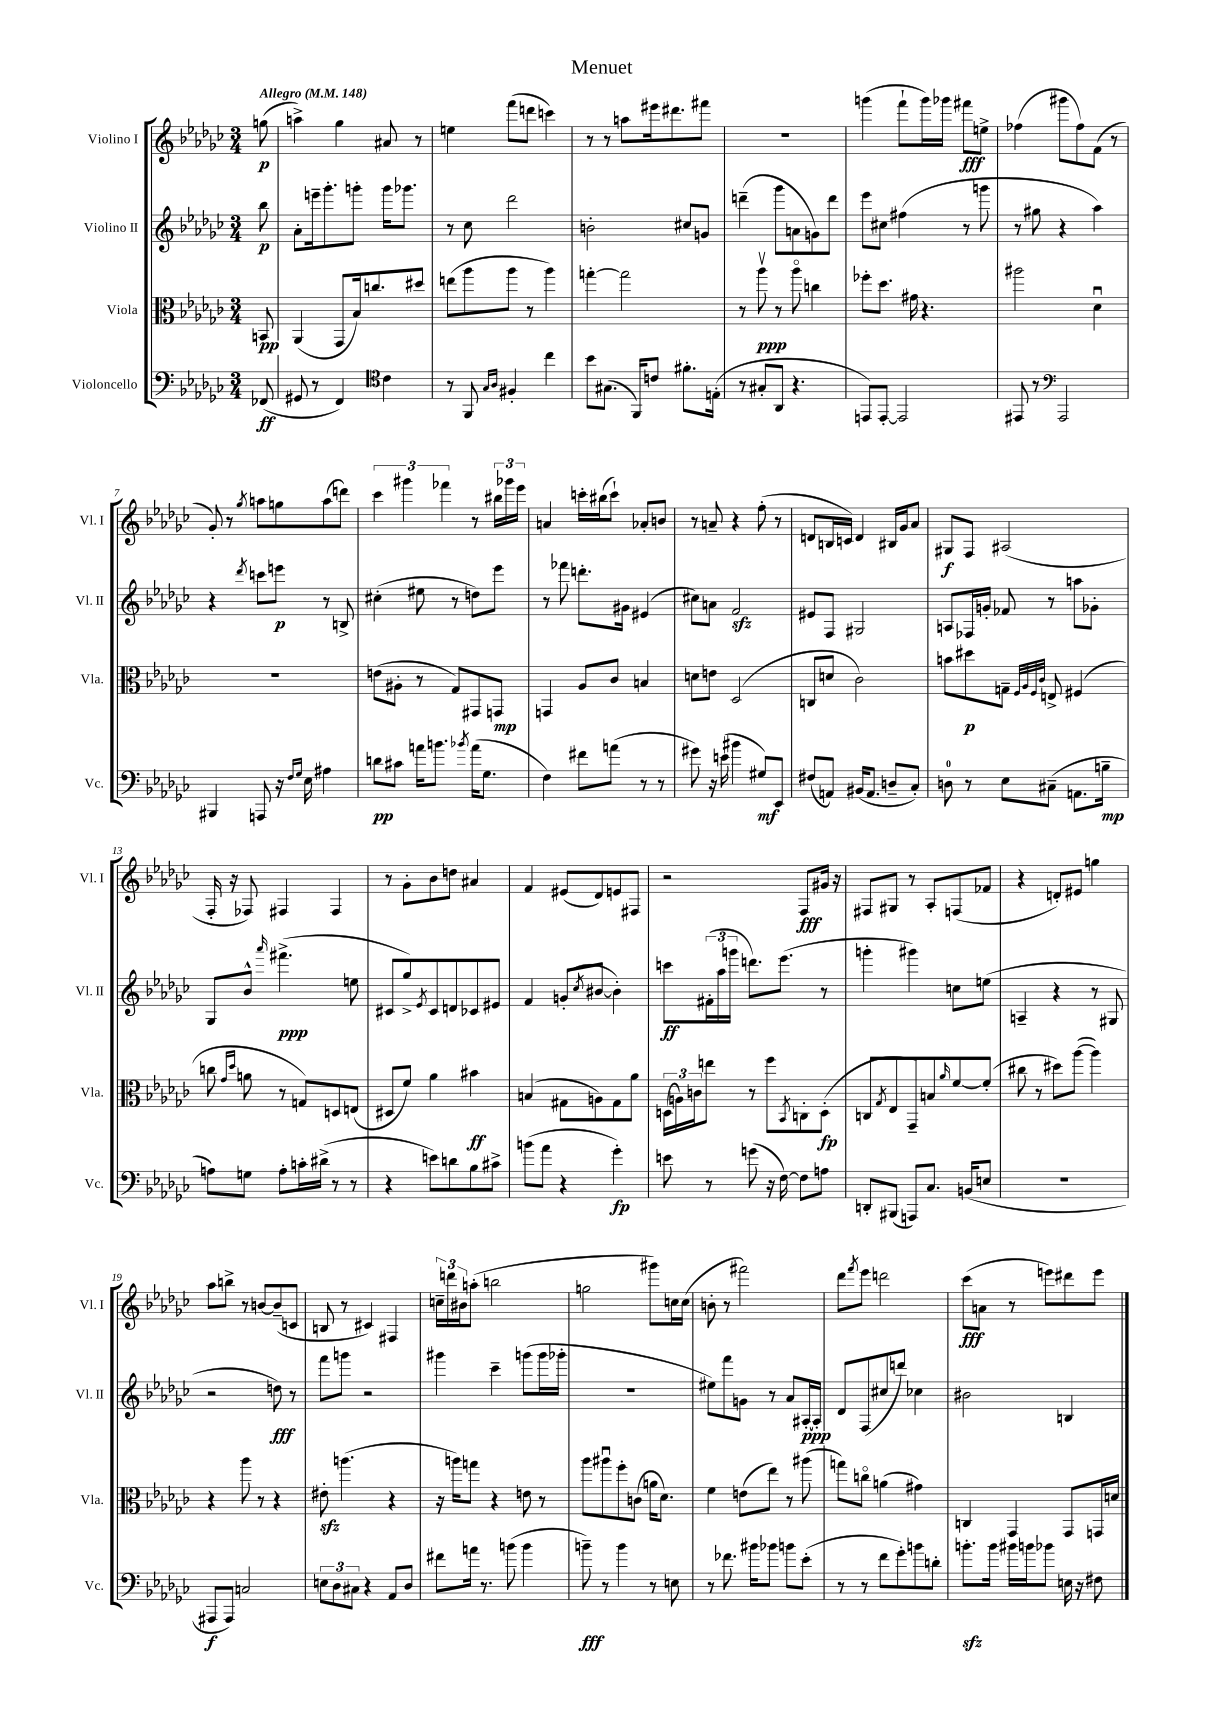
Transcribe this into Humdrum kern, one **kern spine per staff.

**kern	**kern	**kern	**kern
*staff4	*staff3	*staff2	*staff1
*clefF4	*clefC3	*clefG2	*clefG2
*k[b-e-a-d-g-c-]	*k[b-e-a-d-g-c-]	*k[b-e-a-d-g-c-]	*k[b-e-a-d-g-c-]
*M3/4	*M3/4	*M3/4	*M3/4
*MM148	*MM148	*MM148	*MM148
(8FF-	8BB	8bb-	(8gg
=	=	=	=
8GG#	(4AA-	8a-'	4aa^)
8r	.	16eee~	.
.	.	8.ggg-'	.
4FF)	8GG-	.	4gg-
.	16B-)	8ggg'	.
.	8.cc	.	.
*clefC4	*	*	*
4c-	.	16ggg	8a#
.	.	8.ggg-	.
.	8dd#	.	8r
=	=	=	=
8r	(8ee	8r	4ee
8FF	8aa-	8cc-	.
16qqG-	.	.	.
16qqA-	.	.	.
4F#'	8aa-	2ddd-	(8fff
.	8r	.	8ddd
4cc-	4aa-)	.	4ccc)
=	=	=	=
8b-	[4gg'	2b'	8r
(8.G#	.	.	8r
.	2gg]	.	8aa
16FF)	.	.	.
8c	.	.	16eee#
.	.	.	8.ddd#
8.f#'	.	8cc#	.
.	.	8g	8fff#
(16E'	.	.	.
=	=	=	=
8r	8r	(4ddd~	2.r
8G#'	8aa-v	.	.
8AA-	8r	8ggg-	.
4.r	8aa-o	8a	.
.	4cc	8g)	.
.	.	8ddd	.
=	=	=	=
8EE)	8ff-'	8eee-	(4ggg
[8EE'	8.dd-	8cc#	.
2EE]	.	(4ff#	8fff`
.	16g#	.	.
.	4.r	.	16ggg)
.	.	.	16ggg-
.	.	8r	8fff#
.	.	8ggg	8ee^
=	=	=	=
8EE#	2aa#	8r	(4ff-
8r	.	8gg#	.
*clefF4	*	*	*
2AAA-	.	4r	8ggg#
.	.	.	8ff-)
.	4d-u	4aa-)	(8f
.	.	.	8r
=	=	=	=
4BBB#	2.r	4r	8g-')
.	.	.	8r
.	.	8qddd-	8qgg-
8AAA	.	8ccc	8aa
16r	.	8eee	8gg
16qqF	.	.	.
16qqG-	.	.	.
16E-	.	.	.
4A#	.	8r	(8aa
.	.	8B^	8ddd)
=	=	=	=
8d	(8e	(4cc#'	6ccc-
8c#	8A#'	.	.
.	.	.	6ggg#
16a	8r	8ee#	.
8.b	.	.	.
.	.	.	6fff-
.	8G-)	8r	.
8qb-	.	.	.
(16a	8GG#	8dd)	8r
8.G-	.	.	.
.	8GG	8eee-	24bb#
.	.	.	24ggg-
.	.	.	24eee-
=	=	=	=
4F)	4GG	8r	4a
.	.	8fff-	.
8f#	8A-	8.ddd'	16ccc'
.	.	.	(16bb#
(8a	8c-	.	8ccc`)
.	.	16g#	.
8r	4B	(4e#	8a-'
8r	.	.	8b
=	=	=	=
8g#)	8d	8cc#)	8r
16r	8e	8a	8a~
(16e	.	.	.
4b#	(2D-	2f	4r
8G#)	.	.	(8ff'
8EE-	.	.	8r
=	=	=	=
(8F#	8C	8e#	8d
8AA)	8d	8F	16B
.	.	.	16c)
(16BB#	2c-)	2G#	4d
8.AA	.	.	.
8D~	.	.	16B#
.	.	.	16g-
8C-')	.	.	8a-
=	=	=	=
8D	8b	8A	8G#
8r	8dd#	16F-	8F
.	.	16g'	.
8E-	8G~	8f-	(2A#
.	32qqF	.	.
.	32qqA-	.	.
.	32qqF	.	.
.	32qqc-	.	.
(8C#~	8E^	8r	.
8.AA	(4F#	8aa	.
.	.	8g-'	.
16B~	.	.	.
=	=	=	=
8A)	8cc	8G-	16F'
.	.	.	16r
.	16qqg-	.	.
.	16qqdd-	.	.
8G	8a	8b-^^	8F-)
.	.	16qqaaa-	.
8A'	8r	(4.fff#^	4F#
16c'	8G)	.	.
(16d#^	.	.	.
8r	8D	.	4F#
8r	(8E	8ee	.
=	=	=	=
4r	8D#	8c#	8r
.	8f)	8gg-^)	8g-'
.	.	8qe-	.
8e)	4a-	8c#	8b-
8d	.	8d	8dd
8B-	4b#	8c-	4a#
8c#^	.	8e#	.
=	=	=	=
(8b	(4B	4f	4f
8a-	.	.	.
4r	8G#	(8g'	(8e#
.	.	8qcc-	.
.	8A)	[8b#	8d-)
4g-')	8G#	4b#'])	8e
.	8a-	.	8F#
=	=	=	=
8e	(24D	8ccc	2r
.	24A)	.	.
.	24c	.	.
8r	8ee	(24f#'	.
.	.	24aa-	.
.	.	24ggg	.
(8g	8r	8.ddd)	.
16r	8ff	.	.
[16F)	.	(8.eee-	.
.	8qBB-	.	.
8F]	8C'	.	8F
8A	(8D'	8r	16g#
.	.	.	16r
=	=	=	=
8DD'	8C	4ggg'	8F#
.	8qG-	.	.
(8BBB#	8E-	.	8G#
8AAA)	8GG-~)	4ggg#)	8r
8.C-	8B	.	8A-'
.	16qqa-	.	.
.	[8f	8cc	(8F
(16BB	.	.	.
8E	(8f']	(8ee	8f-
=	=	=	=
2.r	8cc#	4A~	4r
.	8r	.	.
.	8dd#)	4r	8d')
.	([8aa-	.	8e#
.	4aa-])	8r	4gg
.	.	8G#	.
=	=	=	=
8AAA#	4r	2r	8aa-
8AAA#)	.	.	8bb^
2C	8aa-	.	8r
.	8r	.	[8b
.	4r	8dd)	(8b~]
.	.	8r	8c
=	=	=	=
12E	8e#'	8fff	8B
12D-	.	.	.
.	(4.aa	8ggg	8r
12C#	.	.	.
4r	.	2r	4c#)
8AA-	4r	.	4F#
8D-	.	.	.
=	=	=	=
8f#	16r	4ggg#	24cc~
.	.	.	24ddd
.	16aa)	.	.
.	.	.	24b#
16a	8gg	.	(8aa'
8.r	.	.	.
.	4r	4ccc-~	2bb
(8b	.	.	.
4b	8e	(8ggg	.
.	8r	16ggg	.
.	.	16ggg-'	.
=	=	=	=
8b~)	8aa-	2.r	2gg
8r	8aa#u	.	.
4b	8ff'	.	.
.	(8c	.	.
8r	16a	.	8ggg#)
.	8.d-)	.	.
8E	.	.	16cc
.	.	.	(16cc
=	=	=	=
8r	4f	8ee#)	8b'
8.f-	.	8fff	8r
.	(8e	8g	2fff#)
16b#	.	.	.
8b-	8ee-)	8r	.
8b	8r	8a-	.
(8e-'	(8aa#	[16A#'	.
.	.	16A#']	.
=	=	=	=
8r	8gg)	8d-	8ddd-
.	.	.	8qfff
8r	8cco	(8F	8eee-
8f	(4a	8cc#	2ddd
8g-')	.	8ddd)	.
8b	4g#)	4cc-	.
8d'	.	.	.
=	=	=	=
8.b'	4C	2b#	(8ccc-
.	.	.	8a
16b	.	.	.
16b#	4GG-	.	8r
16b	.	.	.
8b-	.	.	8eee)
16E	8GG-	4B	8ddd#
16r	.	.	.
8F#	16GG	.	8eee
.	16d	.	.
==	==	==	==
*-	*-	*-	*-
